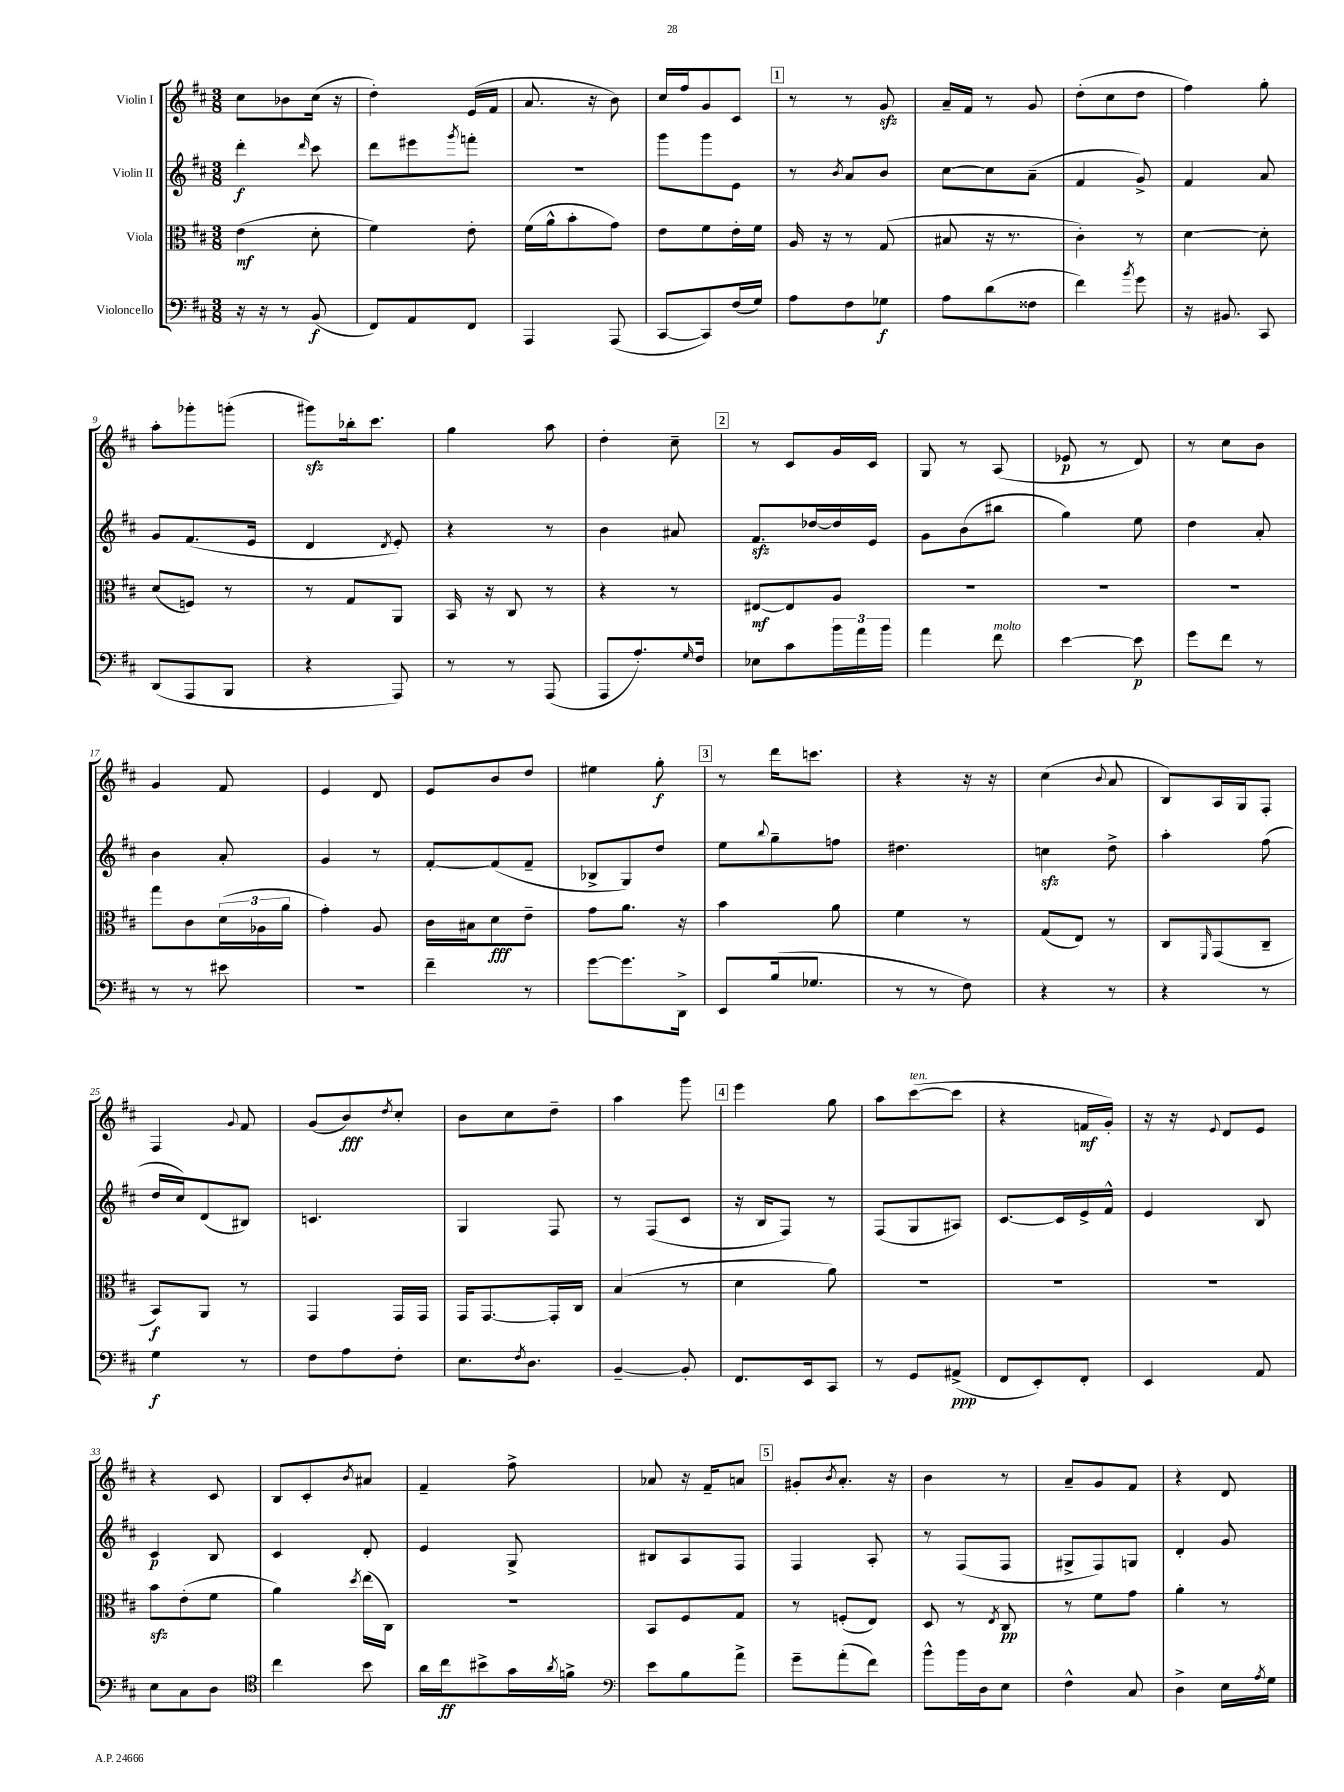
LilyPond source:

<<
\new StaffGroup <<
\new Staff = "s0" \with { instrumentName = "Violin I" } {
    \clef treble \key d \major \numericTimeSignature \time 3/8
    cis''8 bes'8 cis''16( r16 |
    d''4-.) e'16( fis'16 |
    a'8. r16 b'8) |
    cis''16 fis''16 g'8 cis'8 |
    \mark \markup { \box "1" } r8 r8 g'8\sfz |
    a'16-- fis'16 r8 g'8 |
    d''8-.( cis''8 d''8 |
    fis''4) g''8-. |
    a''8-. ges'''8-. g'''8-.( |
    gis'''8\sfz) bes''16-. cis'''8. |
    g''4 a''8 |
    d''4-. cis''8-- |
    \mark \markup { \box "2" } r8 cis'8 g'16 cis'16 |
    g8 r8 a8( |
    ees'8\p r8 d'8) |
    r8 cis''8 b'8 |
    g'4 fis'8 |
    e'4 d'8 |
    e'8 b'8 d''8 |
    eis''4 g''8-.\f |
    \mark \markup { \box "3" } r8 d'''16 c'''8. |
    r4 r16 r16 |
    cis''4( \appoggiatura { b'8 } a'8 |
    b8) a16 g16 fis8-. |
    fis4 \appoggiatura { g'8 } fis'8 |
    g'8( b'8\fff) \acciaccatura { d''8 } cis''8-. |
    b'8 cis''8 d''8-- |
    a''4 g'''8 |
    \mark \markup { \box "4" } e'''4 g''8 |
    a''8 cis'''8~^\markup { \italic "ten." }( cis'''8 |
    r4 f'16\mf g'16-.) |
    r16 r16 \appoggiatura { e'8 } d'8 e'8 |
    r4 cis'8 |
    b8 cis'8-. \acciaccatura { b'8 } ais'8 |
    fis'4-- fis''8-> |
    aes'8 r16 fis'16-- a'8 |
    \mark \markup { \box "5" } gis'8-. \acciaccatura { b'8 } a'8.-. r16 |
    b'4 r8 |
    a'8-- g'8 fis'8 |
    r4 d'8 \bar "|." |
}
\new Staff = "s1" \with { instrumentName = "Violin II" } {
    \clef treble \key d \major \numericTimeSignature \time 3/8
    d'''4-.\f \grace { d'''16 } cis'''8 |
    d'''8 eis'''8 \acciaccatura { g'''8 } f'''8-. |
    R4. |
    g'''8 g'''8 e'8 |
    \mark \markup { \box "1" } r8 \acciaccatura { b'8 } a'8 b'8 |
    cis''8~ cis''8 a'8--( |
    fis'4 g'8->) |
    fis'4 a'8 |
    g'8 fis'8.( e'16 |
    d'4 \acciaccatura { d'8 } e'8-.) |
    r4 r8 |
    b'4 ais'8 |
    \mark \markup { \box "2" } fis'8.\sfz des''16~ des''16 e'16 |
    g'8 b'8( bis''8 |
    g''4) e''8 |
    d''4 a'8-. |
    b'4 a'8-. |
    g'4 r8 |
    fis'8~-. fis'8( fis'8-- |
    bes8-> g8) d''8 |
    \mark \markup { \box "3" } e''8 \appoggiatura { b''8 } g''8-- f''8 |
    dis''4. |
    c''4\sfz d''8-> |
    a''4-. fis''8( |
    d''16 cis''16) d'8( bis8) |
    c'4. |
    g4 fis8 |
    r8 fis8( cis'8 |
    \mark \markup { \box "4" } r16 b16 fis8) r8 |
    fis8( g8 ais8) |
    cis'8.~ cis'16 e'16-> fis'16-^ |
    e'4 b8 |
    cis'4\p b8 |
    cis'4 d'8-. |
    e'4 g8-> |
    bis8 a8 fis8 |
    \mark \markup { \box "5" } fis4 a8-. |
    r8 fis8( fis8 |
    gis8-> fis8) g8 |
    d'4-. g'8 \bar "|." |
}
\new Staff = "s2" \with { instrumentName = "Viola" } {
    \clef alto \key d \major \numericTimeSignature \time 3/8
    e'4\mf( d'8-. |
    fis'4) e'8-. |
    fis'16( a'16-^ b'8-. g'8) |
    e'8 fis'8 e'16-. fis'16 |
    \mark \markup { \box "1" } a16 r16 r8 g8( |
    bis8 r16 r8. |
    cis'4-.) r8 |
    d'4~ d'8-. |
    d'8( f8) r8 |
    r8 g8 a,8 |
    b,16 r16 cis8 r8 |
    r4 r8 |
    \mark \markup { \box "2" } eis8~\mf eis8 a8 |
    R4. |
    R4. |
    R4. |
    g''8 cis'8 \tuplet 3/2 { d'16( aes16 a'16 } |
    g'4-.) a8 |
    cis'16 bis16 d'8\fff e'8-- |
    g'8 a'8. r16 |
    \mark \markup { \box "3" } b'4 a'8 |
    fis'4 r8 |
    g8( e8) r8 |
    cis8 \grace { fis,16 } g,8( cis8-- |
    b,8\f) a,8 r8 |
    g,4 g,16 g,16 |
    g,16 g,8.~ g,16-. cis16 |
    b4( r8 |
    \mark \markup { \box "4" } d'4 a'8) |
    R4. |
    R4. |
    R4. |
    b'8\sfz e'8-.( fis'8 |
    a'4) \acciaccatura { d''8 } e''16( cis16) |
    R4. |
    b,8 fis8 g8 |
    \mark \markup { \box "5" } r8 f8-.( e8) |
    d8 r8 \acciaccatura { e8 } cis8\pp |
    r8 fis'8 g'8 |
    a'4-. r8 \bar "|." |
}
\new Staff = "s3" \with { instrumentName = "Violoncello" } {
    \clef bass \key d \major \numericTimeSignature \time 3/8
    r16 r16 r8 b,8\f( |
    fis,8) a,8 fis,8 |
    a,,4 a,,8( |
    cis,8~ cis,8) fis16( g16) |
    \mark \markup { \box "1" } a8 fis8 ges8\f |
    a8 d'8( fisis8 |
    fis'4) \acciaccatura { b'8 } g'8 |
    r16 bis,8. cis,8 |
    d,8( a,,8 b,,8 |
    r4 a,,8) |
    r8 r8 a,,8( |
    a,,8 a8.-.) \grace { g16 } fis16 |
    \mark \markup { \box "2" } ees8 cis'8 \tuplet 3/2 { b'16 a'16 b'16 } |
    a'4 fis'8^\markup { \italic "molto" } |
    e'4~ e'8\p |
    g'8 fis'8 r8 |
    r8 r8 eis'8 |
    R4. |
    fis'4-- r8 |
    g'8~ g'8. d,16-> |
    \mark \markup { \box "3" } e,8 b16( ges8. |
    r8 r8 fis8) |
    r4 r8 |
    r4 r8 |
    g4\f r8 |
    fis8 a8 fis8-. |
    e8. \acciaccatura { fis8 } d8. |
    b,4~-- b,8-. |
    \mark \markup { \box "4" } fis,8. e,16 cis,8 |
    r8 g,8 ais,8->\ppp( |
    fis,8 e,8-.) fis,8-. |
    e,4 a,8 |
    e8 cis8 d8 |
    \clef tenor cis''4 b'8 |
    a'16 cis''16\ff bis'8-> g'16 \acciaccatura { a'8 } f'16-> |
    \clef bass e'8 b8 a'8-> |
    \mark \markup { \box "5" } g'8-- a'8-.( fis'8) |
    b'8-^ b'16 d16 e8 |
    fis4-^ cis8 |
    d4-> e16 \acciaccatura { a8 } g16 \bar "|." |
}
>>
>>
